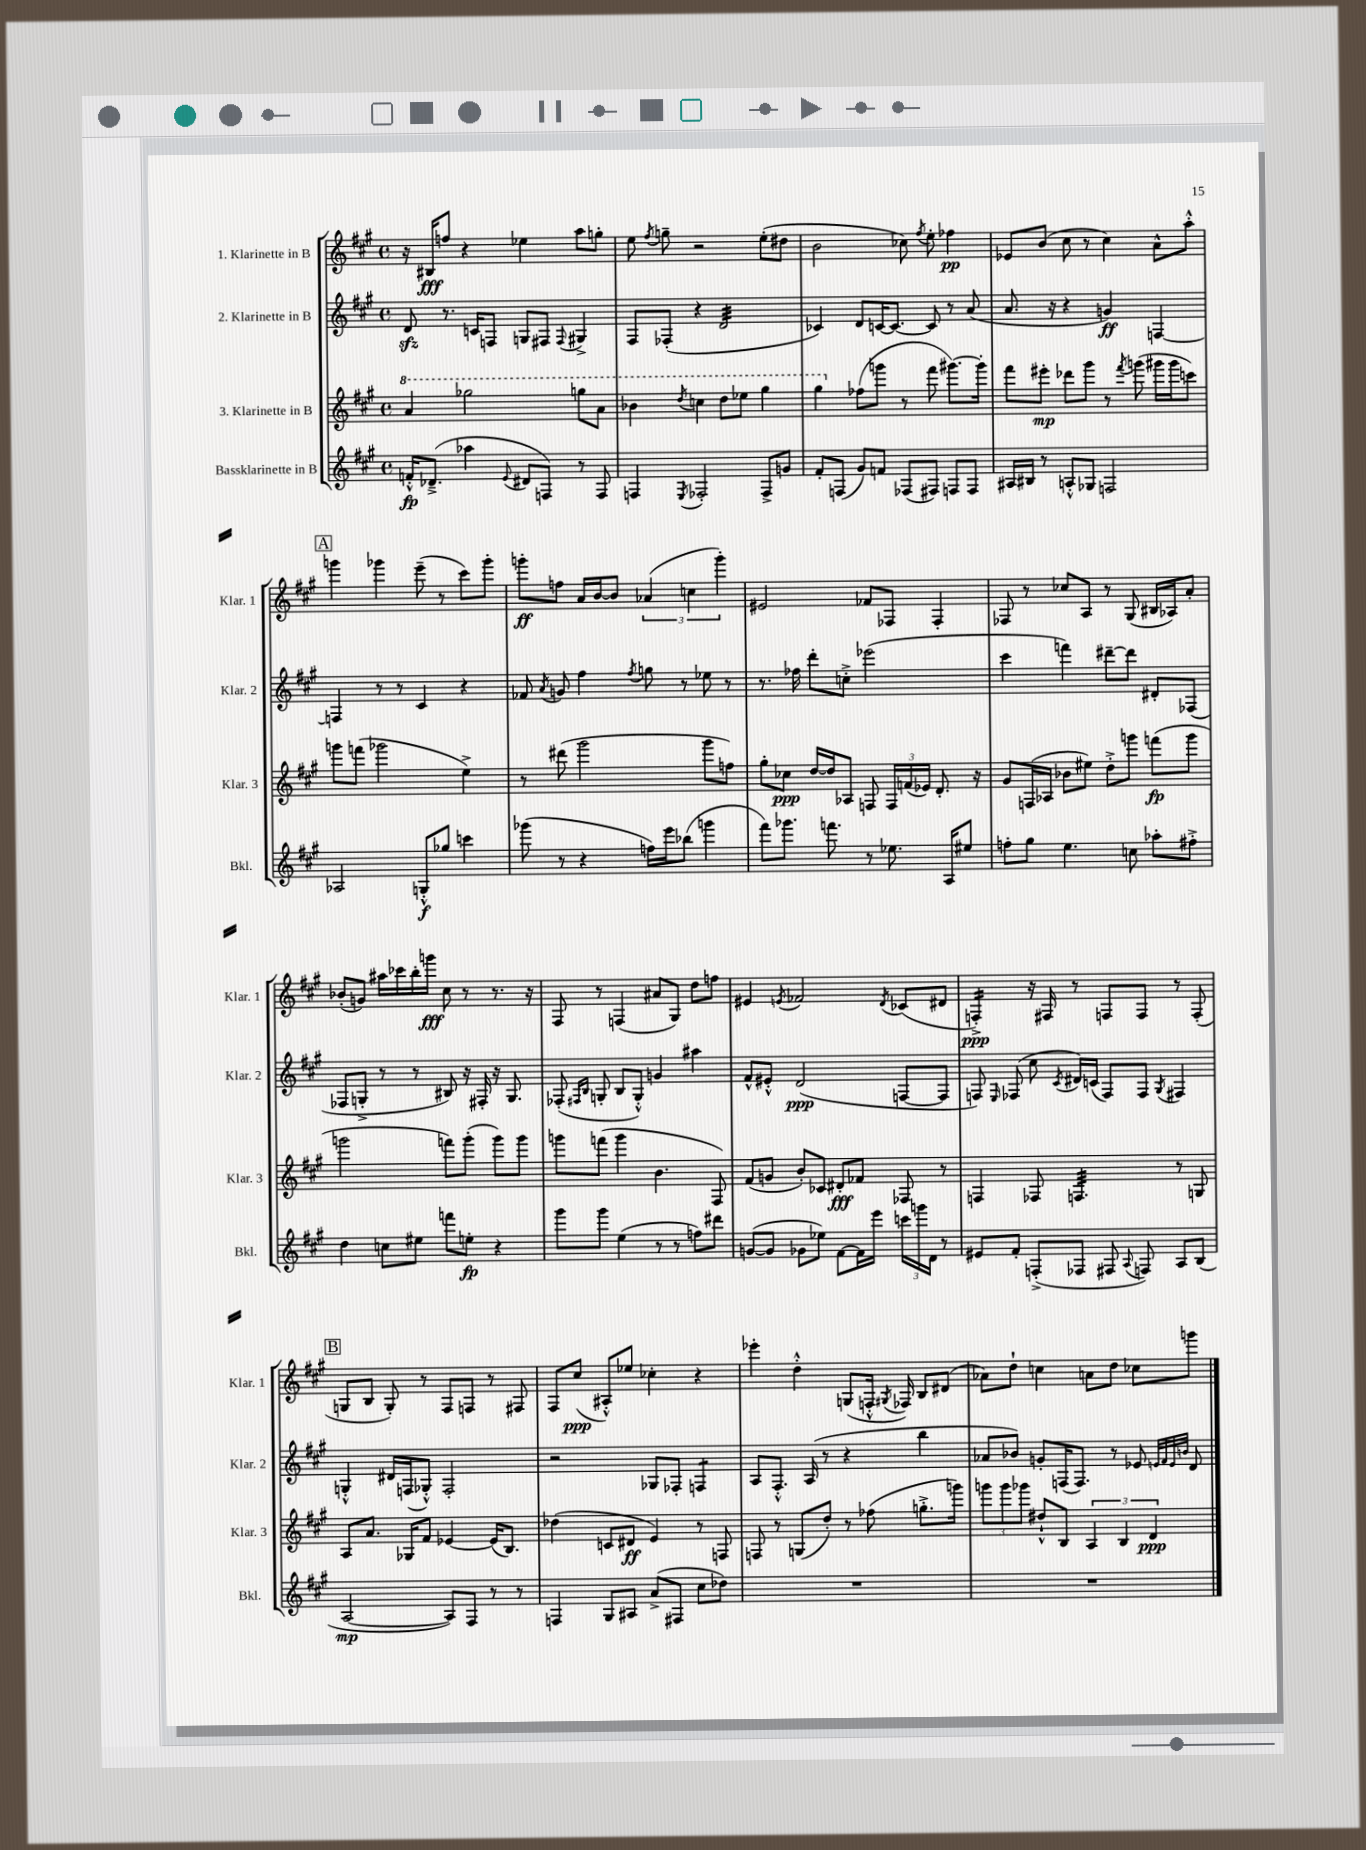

**kern	**kern	**kern	**kern
*staff4	*staff3	*staff2	*staff1
*clefG2	*clefG2	*clefG2	*clefG2
*k[f#c#g#]	*k[f#c#g#]	*k[f#c#g#]	*k[f#c#g#]
*M4/4	*M4/4	*M4/4	*M4/4
*met(c)	*met(c)	*met(c)	*met(c)
16f'^^	4aa	8d	16r
(8.d-~^	.	.	16B#
.	.	8.r	8ff
4aa-	2ggg-	.	4r
.	.	16c	.
.	.	8F	.
8qqe	.	.	.
8d#	.	8G	4ee-
8F)	.	8F#	.
.	.	8qqF#	.
8r	8ggg	4G#^	8aa
8F	8aa	.	8gg'
=	=	=	=
4F	4bb-	8F#	8ee
.	.	.	8qff#
.	.	(8F-'	8gg~
8qE	8qddd	.	.
2F-'	4ccc	4r	2r
.	8ddd	2d	.
.	8eee-	.	.
8F-^	4ggg#	.	(8ee'
8g	.	.	8dd#
=	=	=	=
8f#'	4ggg#	4c-)	2b
(8F	.	.	.
8g#)	(8ff-	8d	.
8f	8ggg	[16c	.
.	.	8.c_	.
(8F-	8r	.	8cc-)
.	.	.	8qff#
8F#)	8fff#	8c]	8ee'
8F	[8.ggg#)	8r	4ff-
8F	.	(8a	.
.	16ggg#']	.	.
=	=	=	=
16A#	8fff#	8.a	8e-
16B#	.	.	.
8r	8eee#'	.	(8b
.	.	16r	.
8A'^^	8ddd-	4r	8cc#
8G-	8ggg#	.	8r
2F	8r	4g)	4cc#)
.	8qfff#	.	.
.	(8ggg	.	.
.	16ggg#	[4F	8a^^
.	16ggg#	.	.
.	8ccc)	.	8aa'^^
=	=	=	=
2A-	8ggg	4F]	4ggg
.	(8fff	.	.
.	2ggg-	8r	4ggg-
.	.	8r	.
8G'^^	.	4c#	(8eee~
8gg-	.	.	8r
4ccc	4ee^)	4r	8ccc#)
.	.	.	8ggg-'
=	=	=	=
(8ggg-	8r	8f-	8ggg'
.	.	8qa	.
8r	(8ddd#	8g	8ff
4r	2ggg#	4ff#	16a
.	.	.	[16b
.	.	.	8b]
.	.	8qff#	.
16ff)	.	8gg	(6a-
16eee	.	.	.
(8bb-	.	8r	.
.	.	.	6cc
4ggg	8ggg#	8ee-	.
.	.	.	6ggg')
.	8ff)	8r	.
=	=	=	=
8fff#)	8gg#'	8.r	2e#
8.ggg-	8cc-	.	.
.	.	16ff-	.
.	[16dd	8ddd'	.
8.fff	16dd]	.	.
.	8A-	8cc'^	.
8r	8F	(2eee-	8f-
8.ee-	24F	.	8F-
.	(24f	.	.
.	24e-)	.	.
.	8.d'	.	4F-'
16A	.	.	.
8ee#	.	.	.
.	16r	.	.
=	=	=	=
8ff'	8g#	4ccc#	8F-
8gg#	(16F	.	8r
.	16A-	.	.
4.ee	8b-	4fff)	8cc-
.	8ee#)	.	8A
.	8dd'^	[8ddd#~	8r
8cc	8ggg	8ddd#]	(8G#
8aa-'	(8fff	8d#'	16B#
.	.	.	16A-)
8ff#'^	8ggg	(8F-	8a'
=	=	=	=
4dd	2ggg	8F-	(8b-'
.	.	8G'^	8g)
8cc	.	8r	16aa#
.	.	.	16ccc-
8ee#	.	8r	16bb'
.	.	.	16ggg
8fff	8fff)	8B#)	8cc#
8ee'	(8ggg'	16r	8r
.	.	16F#'	.
4r	8ggg)	16r	8.r
.	.	8.G	.
.	8ggg	.	.
.	.	.	16r
=	=	=	=
8ggg#	8ggg	(8F-'	8F#
.	.	16qqF#	.
.	.	16qqB	.
8ggg#	(8fff	8G'	8r
(4ee	4ggg	8B	(4F
.	.	8G'^^)	.
8r	4.b	4g	8a#
8r	.	.	8G#)
8ff)	.	4aa#	8dd
8ddd#	8F#)	.	8ff
=	=	=	=
([8g	(8f#	8f#^^	4e#
8g]	8g	8e#'^^	.
.	.	.	8qe
8g-	8b')	(2d	2f-
8ee-)	8c-	.	.
[8f#	8d#'	.	.
16f#]	8f-	.	.
16eee	.	.	.
.	.	.	8qd
24ccc	8F-	[8F	(8c-
24ggg	.	.	.
24d	.	.	.
8r	8r	8F]	8d#
=	=	=	=
8e#	4F	8F)	4F'^)
.	.	16qqE	.
8f#'	.	(8F-	.
(8F'^	8F-	8cc#	16r
.	.	.	16F#
.	.	8qc#	.
8F-	4.F	16d#)	8r
.	.	(16c	.
8F#	.	8F-)	8F
8qqA	.	.	.
8F)	.	8F-	8F
.	.	8qG#	.
8A	8r	4F#	8r
(8B	8G	.	(8F'
=	=	=	=
[2A	8A	4G'^^	8G
.	8.a	.	8B
.	.	16d#	8G')
.	16G-	(16F	.
.	8f#	8G-'^^)	8r
8A])	[4e-	2F'	8F#
8F#	.	.	8F
8r	(16e-]	.	8r
.	8.B)	.	.
8r	.	.	8F#
=	=	=	=
4F	(4dd-	2r	8F#
.	.	.	(8cc#
8G#	8c	.	8A#'^^)
8A#	8d#	.	8ee-
(8a^	4e)	8G-	4cc-'
8F#	.	8F-'	.
8cc#	8r	4F	4r
8dd-)	8F	.	.
=	=	=	=
1r	8F	8A	4eee-'
.	8r	8.F#'^^	.
.	(8G	.	4dd'^^
.	.	(16A	.
.	8dd')	8r	.
.	8r	4r	(8G
.	(8ff-	.	16F'^^
.	.	.	8qG#
.	.	.	16F-)
.	8.gg'^	4bb	8B
.	.	.	(8d#
.	16ggg)	.	.
=	=	=	=
1r	12ggg	8a-	8a-)
.	12ggg	.	.
.	.	8b-)	8dd`
.	12ggg-	.	.
.	8dd#`^^	8g'	4cc
.	8B	(16F	.
.	.	8.F)	.
.	6A	.	8a
.	.	8r	8dd
.	6B	.	.
.	.	8e-	8cc-
.	6d	.	.
.	.	32qqe	.
.	.	32qqf#	.
.	.	32qqe	.
.	.	32qqb	.
.	.	8d	8ggg
==	==	==	==
*-	*-	*-	*-
